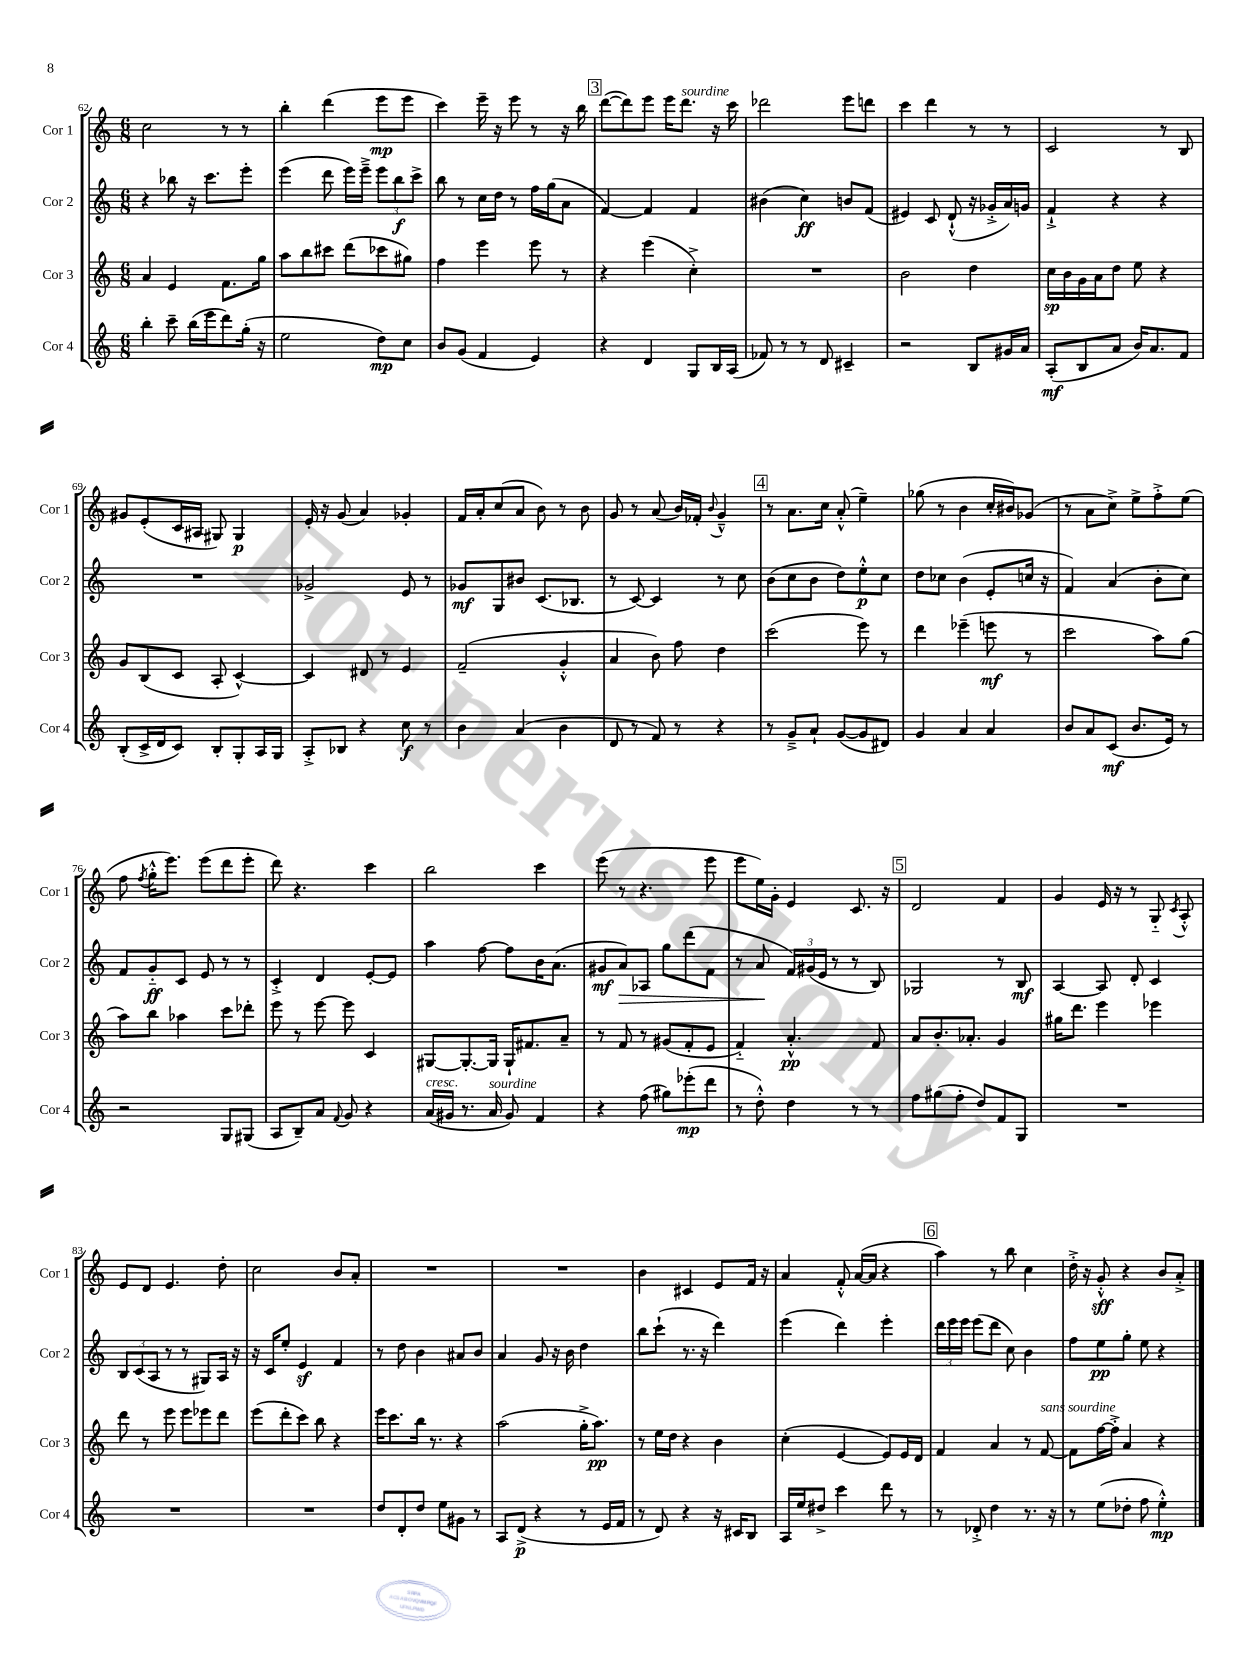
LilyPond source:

<<
\new StaffGroup <<
\new Staff = "s0" \with { instrumentName = "Cor 1" shortInstrumentName = "Cor 1" } {
    \clef treble \key c \major \numericTimeSignature \time 6/8
    \autoBeamOff c''2 r8 r8 |
    b''4-. d'''4( e'''8[\mp e'''8] |
    c'''4) e'''16-- r16 e'''8 r8 r16 b''16 |
    \mark \markup { \box "3" } d'''8[~( d'''8) e'''8] e'''16[ d'''8.]^\markup { \italic "sourdine" } r16 c'''16 |
    des'''2 e'''8[ d'''8] |
    c'''4 d'''4 r8 r8 |
    c'2 r8 b8 |
    gis'8[ e'8-.( c'16 ais16] gis8) gis4\p |
    e'16-. r16 g'8( a'4) ges'4-. |
    f'16[ a'16-. c''8( a'8] b'8) r8 b'8 |
    g'8 r8 a'8( b'16[) fes'16]-. \appoggiatura { b'8 } g'4---^ |
    \mark \markup { \box "4" } r8 a'8.[ c''16] a'8-.-^( e''4--) |
    ges''8( r8 b'4 c''16[-. bis'16) ges'8]( |
    r8 a'8[ c''8]->) e''8[-> f''8-.-> e''8]( |
    f''8 \acciaccatura { f''8 } g''16[-.-^ e'''8.]) e'''8[( d'''8 e'''8]-. |
    d'''8) r4. c'''4 |
    b''2 c'''4 |
    e'''8( r8 r4. e'''8 |
    e'''8[ e''16) g'16]-. e'4 c'8. r16 |
    \mark \markup { \box "5" } d'2 f'4 |
    g'4 e'16 r16 r8 g8-_ \acciaccatura { c'8 } a8-.-^ |
    e'8[ d'8] e'4. d''8-. |
    c''2 b'8[ a'8]-. |
    R2. |
    R2. |
    b'4 cis'4 e'8[ f'16] r16 |
    a'4 f'8-.-^ a'16[~( a'16] r4 |
    \mark \markup { \box "6" } a''4) r8 b''8 c''4 |
    d''16-.-> r16 g'8-.-^\sff r4 b'8[ a'8]-.-> \bar "|." |
}
\new Staff = "s1" \with { instrumentName = "Cor 2" shortInstrumentName = "Cor 2" } {
    \clef treble \key c \major \numericTimeSignature \time 6/8
    \autoBeamOff r4 bes''8 r16 c'''8.[ e'''8]-. |
    e'''4( d'''8 e'''16[) e'''16]---> \tuplet 3/2 { e'''8[ b''8\f c'''8]-> } |
    b''8 r8 c''16[ d''16] r8 f''16[ g''16( a'8] |
    \mark \markup { \box "3" } f'4~) f'4 f'4 |
    bis'4( c''4\ff) b'8[ f'8]( |
    eis'4) c'8 d'8-!-^( r16 ges'16[-.-> a'16) g'16] |
    f'4-!-> r4 r4 |
    R2. |
    ges'2-> e'8 r8 |
    ges'8[\mf g8 bis'8] c'8.[( bes8.] |
    r8 c'8~) c'4 r8 c''8 |
    \mark \markup { \box "4" } b'8[( c''8 b'8] d''8[) e''8-.-^\p c''8] |
    d''8[ ces''8] b'4( e'8[-. c''16] r16 |
    f'4) a'4( b'8[-. c''8]) |
    f'8[ g'8-_\ff c'8] e'8 r8 r8 |
    c'4-.-> d'4 e'8[~-. e'8] |
    a''4 f''8~ f''8[ b'16 a'8.]( |
    gis'8[\mf a'8\>) aes8] g''8[ d'''8( f'8] |
    r8 a'8\! \tuplet 3/2 { f'16[) gis'16( e'16] } r8 r8 b8) |
    \mark \markup { \box "5" } ges2 r8 b8\mf |
    a4~ a8 d'8-. c'4 |
    \tuplet 3/2 { b8[ c'8( a8] } r8 r8 gis8[) a16] r16 |
    r16 c'16[ e''8]-. e'4\sf f'4 |
    r8 d''8 b'4 ais'8[ b'8] |
    a'4 g'8 r16 b'16 d''4 |
    b''8[ c'''8]-!( r8. r16 d'''4) |
    e'''4( d'''4) e'''4-. |
    \mark \markup { \box "6" } \tuplet 3/2 { d'''16[ e'''16 e'''16] } e'''8[( d'''8] c''8) b'4 |
    f''8[ e''8\pp g''8]-. e''8 r4 \bar "|." |
}
\new Staff = "s2" \with { instrumentName = "Cor 3" shortInstrumentName = "Cor 3" } {
    \clef treble \key c \major \numericTimeSignature \time 6/8
    \autoBeamOff a'4 e'4 f'8.[ g''16] |
    a''8[ b''8 cis'''8] d'''8[( ces'''8 gis''8]) |
    f''4 e'''4 e'''8 r8 |
    \mark \markup { \box "3" } r4 e'''4( c''4-.->) |
    R2. |
    b'2 d''4 |
    c''16[\sp b'16 g'16 a'16 d''8] e''8 r4 |
    g'8[ b8( c'8] a8-. c'4~-^) |
    c'4 dis'8 r8 e'4 |
    f'2--( g'4-.-^ |
    a'4 b'8) f''8 d''4 |
    \mark \markup { \box "4" } c'''2( e'''8) r8 |
    d'''4 ees'''4--( e'''8\mf r8 |
    c'''2 a''8[) g''8]( |
    a''8[) b''8] aes''4 c'''8[ des'''8]-. |
    e'''8 r8 e'''8~ e'''8 c'4 |
    gis8[~ gis8.~-. gis16] gis16[-! fis'8. a'8]-- |
    r8 f'8 r8 gis'8[( f'8-. e'8] |
    f'4-_) a'4.-.-^\pp f'8 |
    \mark \markup { \box "5" } a'8[ b'8.-. aes'8.]-. g'4 |
    gis''16[ d'''8.] e'''4 ees'''4 |
    d'''8 r8 e'''8 e'''8[ ees'''8 d'''8] |
    e'''8[( d'''8-. c'''8]) b''8 r4 |
    e'''16[ c'''8. b''16] r8. r4 |
    a''2( g''16[-.-> a''8.]\pp) |
    r8 e''16[ d''16] r4 b'4 |
    c''4-.( e'4~ e'8[) e'16 d'16] |
    \mark \markup { \box "6" } f'4 a'4 r8 f'8~^\markup { \italic "sans sourdine" } |
    f'8[ f''16~ f''16]-.-> a'4 r4 \bar "|." |
}
\new Staff = "s3" \with { instrumentName = "Cor 4" shortInstrumentName = "Cor 4" } {
    \clef treble \key c \major \numericTimeSignature \time 6/8
    \autoBeamOff b''4-. c'''8-- b''16[( e'''16 d'''8) g''16]-.( r16 |
    e''2 d''8[\mp) c''8] |
    b'8[ g'8]( f'4 e'4) |
    \mark \markup { \box "3" } r4 d'4 g8[ b16 a16]( |
    fes'8) r8 r8 d'8 cis'4-- |
    r2 b8[ gis'16 a'16] |
    a8[-.\mf( b8 a'8] b'16[) a'8. f'8] |
    b8[-.( c'16-> d'16 c'8]) b8[-. g8-. a16 g16] |
    a8[-.-> bes8] r4 c''8\f r8 |
    b'4 a'4( b'4 |
    d'8 r8 f'8) r8 r4 |
    \mark \markup { \box "4" } r8 g'8[---> a'8]-! g'8[~( g'8 dis'8]) |
    g'4 a'4 a'4 |
    b'8[ a'8 c'8]\mf( b'8.[ e'16]) r8 |
    r2 g8[ gis8]( |
    a8[ b8--) a'8] \appoggiatura { f'8 } g'8 r4 |
    a'16[^\markup { \italic "cresc." }( gis'16] r8. a'16^\markup { \italic "sourdine" } gis'8) f'4 |
    r4 f''8( gis''8[) ees'''8-.\mp( d'''8] |
    r8 d''8-.-^) d''4 r8 r8 |
    \mark \markup { \box "5" } f''8[ gis''8( f''8]-. d''8[) f'8 g8] |
    R2. |
    R2. |
    R2. |
    d''8[ d'8-. d''8] e''8[ gis'8] r8 |
    a8[ d'8]->\p( r4 r8 e'16[ f'16] |
    r8 d'8) r4 r16 cis'16[ b8] |
    a16[ e''16 dis''8]-> c'''4 d'''8 r8 |
    \mark \markup { \box "6" } r8 des'8-.-> d''4 r8. r16 |
    r8 e''8[( des''8]-. f''8 e''4-.-^\mp) \bar "|." |
}
>>
>>
\layout { \context { \Score currentBarNumber = #62 } }
